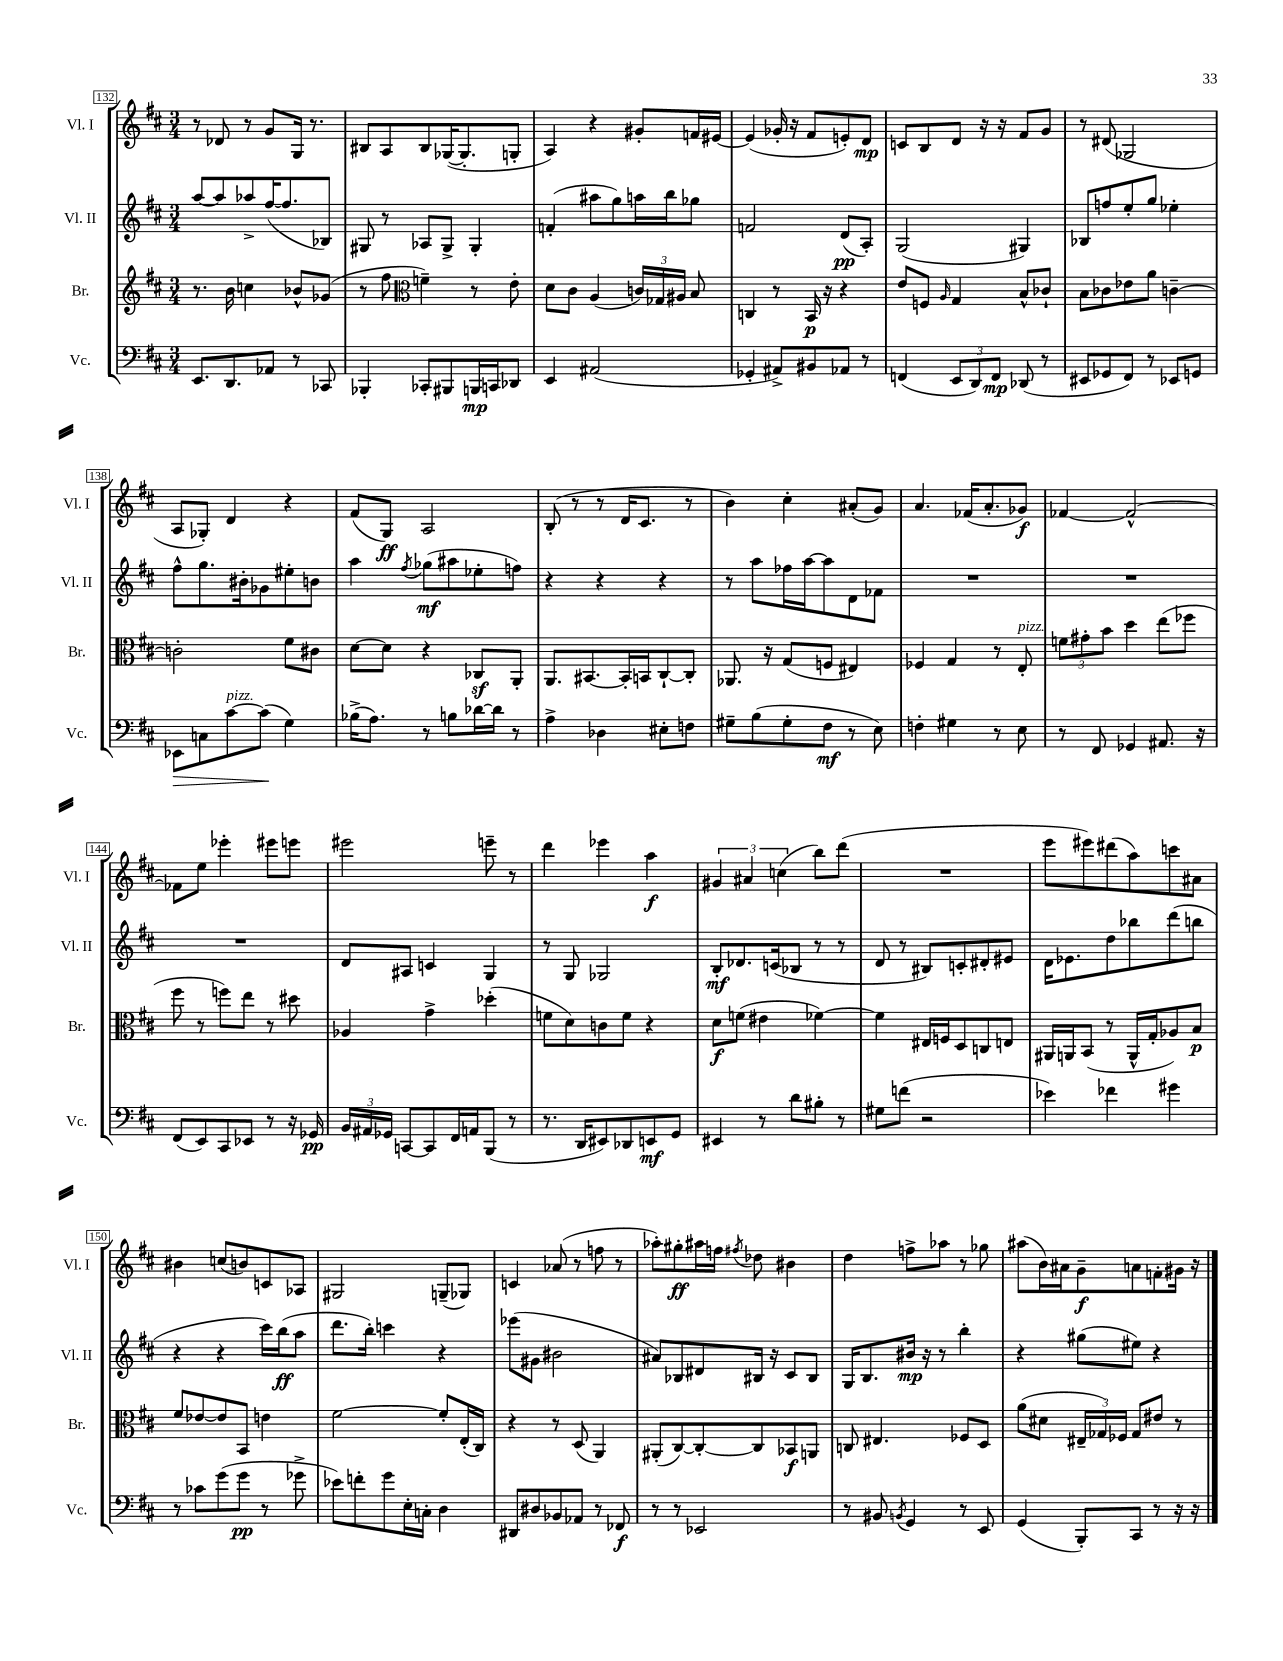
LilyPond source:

<<
\new StaffGroup <<
\new Staff = "s0" \with { instrumentName = "Vl. I" shortInstrumentName = "Vl. I" } {
    \clef treble \key d \major \numericTimeSignature \time 3/4
    \autoBeamOff r8 des'8 r8 g'8[ g16] r8. |
    bis8[ a8 bis8 ges16~( ges8.-. g8]-. |
    a4) r4 gis'8[-. f'16 eis'16]~ |
    eis'4( ges'16-. r16 fis'8[ e'8-.) d'8]\mp |
    c'8[ b8 d'8] r16 r16 fis'8[ g'8] |
    r8 dis'8( ges2 |
    a8[ ges8]-.) d'4 r4 |
    fis'8[( g8]\ff) a2 |
    b8-.( r8 r8 d'16[ cis'8.] r8 |
    b'4) cis''4-. ais'8[-.( g'8]) |
    a'4. fes'16[( a'8.-. ges'8]\f) |
    fes'4~ fes'2~-^ |
    fes'8[ e''8] ees'''4-. eis'''8[ e'''8] |
    eis'''2 e'''8-- r8 |
    d'''4 ees'''4 a''4\f |
    \tuplet 3/2 { gis'4 ais'4 c''4( } b''8[) d'''8]( |
    R2. |
    e'''8[ eis'''8) dis'''8( a''8) c'''8 ais'8] |
    bis'4 c''8[( b'8) c'8 aes8] |
    gis2 g8[--( ges8]) |
    c'4 aes'8( r8 f''8 r8 |
    aes''8[-.) gis''8-.\ff ais''16 f''16] \acciaccatura { fis''8 } des''8 bis'4 |
    d''4 f''8[-> aes''8] r8 ges''8 |
    ais''8[( b'16) ais'16 g'8--\f a'8 f'8-. gis'16] r16 \bar "|." |
}
\new Staff = "s1" \with { instrumentName = "Vl. II" shortInstrumentName = "Vl. II" } {
    \clef treble \key d \major \numericTimeSignature \time 3/4
    \autoBeamOff a''8[~ a''8 aes''8-> fis''16~( fis''8. bes8]) |
    gis8 r8 aes8[ gis8]-> gis4-. |
    f'4-.( ais''8[ g''8) a''16 b''16 ges''8] |
    f'2 d'8[\pp( a8]-.) |
    g2( gis4) |
    bes8[ f''8 e''8-. g''8] ees''4-. |
    fis''8[-^ g''8. bis'16-. ges'8 eis''8-. b'8] |
    a''4 \acciaccatura { fis''8 } ges''8[\mf( ais''8 ees''8-. f''8]) |
    r4 r4 r4 |
    r8 a''8[ fes''16 a''16~ a''8 d'8 fes'8] |
    R2. |
    R2. |
    R2. |
    d'8[ ais8] c'4 g4 |
    r8 g8 ges2 |
    b8[-.\mf des'8. c'16( bes8] r8 r8 |
    d'8 r8 bis8[) c'8-. dis'8-. eis'8] |
    d'16[ ees'8. d''8 bes''8 d'''8( b''8] |
    r4 r4 cis'''16[) b''16\ff( a''8] |
    d'''8.[ b''16]-.) c'''4 r4 |
    ees'''8[( gis'8] bis'2 |
    ais'8[) bes8 dis'8 bis16] r16 cis'8[ bis8] |
    g16[ b8. bis'16]\mp r16 r8 b''4-. |
    r4 gis''8[( eis''8]) r4 \bar "|." |
}
\new Staff = "s2" \with { instrumentName = "Br." shortInstrumentName = "Br." } {
    \clef treble \key d \major \numericTimeSignature \time 3/4
    \autoBeamOff r8. b'16 c''4 bes'8[-^ ges'8]( |
    r8 fis''8 \clef alto f'4--) r8 e'8-. |
    d'8[ cis'8] a4( \tuplet 3/2 { c'16[) ges16 ais16] } b8 |
    c4 r8 b,16\p r16 r4 |
    e'8[ f8] \grace { a16 } g4 b8[-^ ces'8]-! |
    b8[ ces'8 ees'8 a'8] c'4~-- |
    c'2-. fis'8[ cis'8] |
    d'8[~ d'8] r4 ces8[\sf a,8]-. |
    a,8.[ bis,8.~ bis,16-. b,16 cis8~-! cis8]-. |
    aes,8. r16 g8[( f8] eis4) |
    fes4 g4 r8 e8-.^\markup { \italic "pizz." } |
    \tuplet 3/2 { f'8[ gis'8-. b'8] } d''4 e''8[( fes''8] |
    fis''8 r8 f''8[) e''8] r8 dis''8 |
    aes4 g'4-> des''4-.( |
    f'8[ d'8) c'8 f'8] r4 |
    d'8[\f f'8]( eis'4 fes'4~) |
    fes'4 eis16[ f16 d8 c8 e8] |
    ais,16[ a,16 b,8]( r8 a,16[-^ g16-. aes8) b8]\p |
    fis'8[ ees'8~ ees'8 b,8] e'4 |
    fis'2~ fis'8[-. e16-.( cis16]) |
    r4 r8 d8( a,4) |
    ais,8[-.( cis8~) cis8~-. cis8 bes,8\f a,8] |
    c8 eis4. fes8[ d8] |
    a'8[( dis'8] \tuplet 3/2 { eis16[-- ges16) fes16] } ges8[ eis'8] r8 \bar "|." |
}
\new Staff = "s3" \with { instrumentName = "Vc." shortInstrumentName = "Vc." } {
    \clef bass \key d \major \numericTimeSignature \time 3/4
    \autoBeamOff e,8.[ d,8. aes,8] r8 ces,8 |
    bes,,4-. ces,8[-. bis,,8 b,,16\mp c,16 des,8] |
    e,4 ais,2( |
    ges,4-. ais,8[->) bis,8 aes,8] r8 |
    f,4( \tuplet 3/2 { e,8[ d,8) f,8]\mp } des,8( r8 |
    eis,8[ ges,8 fis,8]) r8 ees,8[ g,8] |
    ees,8[\> c8 cis'8~^\markup { \italic "pizz." } cis'8]\!( g4) |
    bes16[->( a8.]) r8 b8[ des'16~ des'16] r8 |
    a4-> des4 eis8[-. f8] |
    gis8[-- b8( gis8-. fis8]\mf r8 e8) |
    f4-. gis4 r8 e8 |
    r8 fis,8 ges,4 ais,8. r16 |
    fis,8[( e,8) cis,8 ees,8] r8 r16 ges,16\pp |
    \tuplet 3/2 { b,16[ ais,16 ges,16] } c,8[~ c,8 fis,16 a,16 b,,8]( r8 |
    r8. d,16[ eis,8) des,8 e,8\mf g,8] |
    eis,4 r8 d'8[ bis8]-. r8 |
    gis8[ f'8]( r2 |
    ees'4) fes'4 gis'4 |
    r8 ces'8[ g'8( g'8]\pp r8 ges'8-> |
    ees'8[) f'8-. g'8 e16-. c16]-. d4 |
    dis,8[ dis8 bes,8 aes,8] r8 fes,8\f |
    r8 r8 ees,2 |
    r8 bis,8 \acciaccatura { b,8 } g,4 r8 e,8 |
    g,4( b,,8[-.) cis,8] r8 r16 r16 \bar "|." |
}
>>
>>
\layout { \context { \Score currentBarNumber = #132 \override BarNumber.stencil = #(make-stencil-boxer 0.1 0.3 ly:text-interface::print) } }
